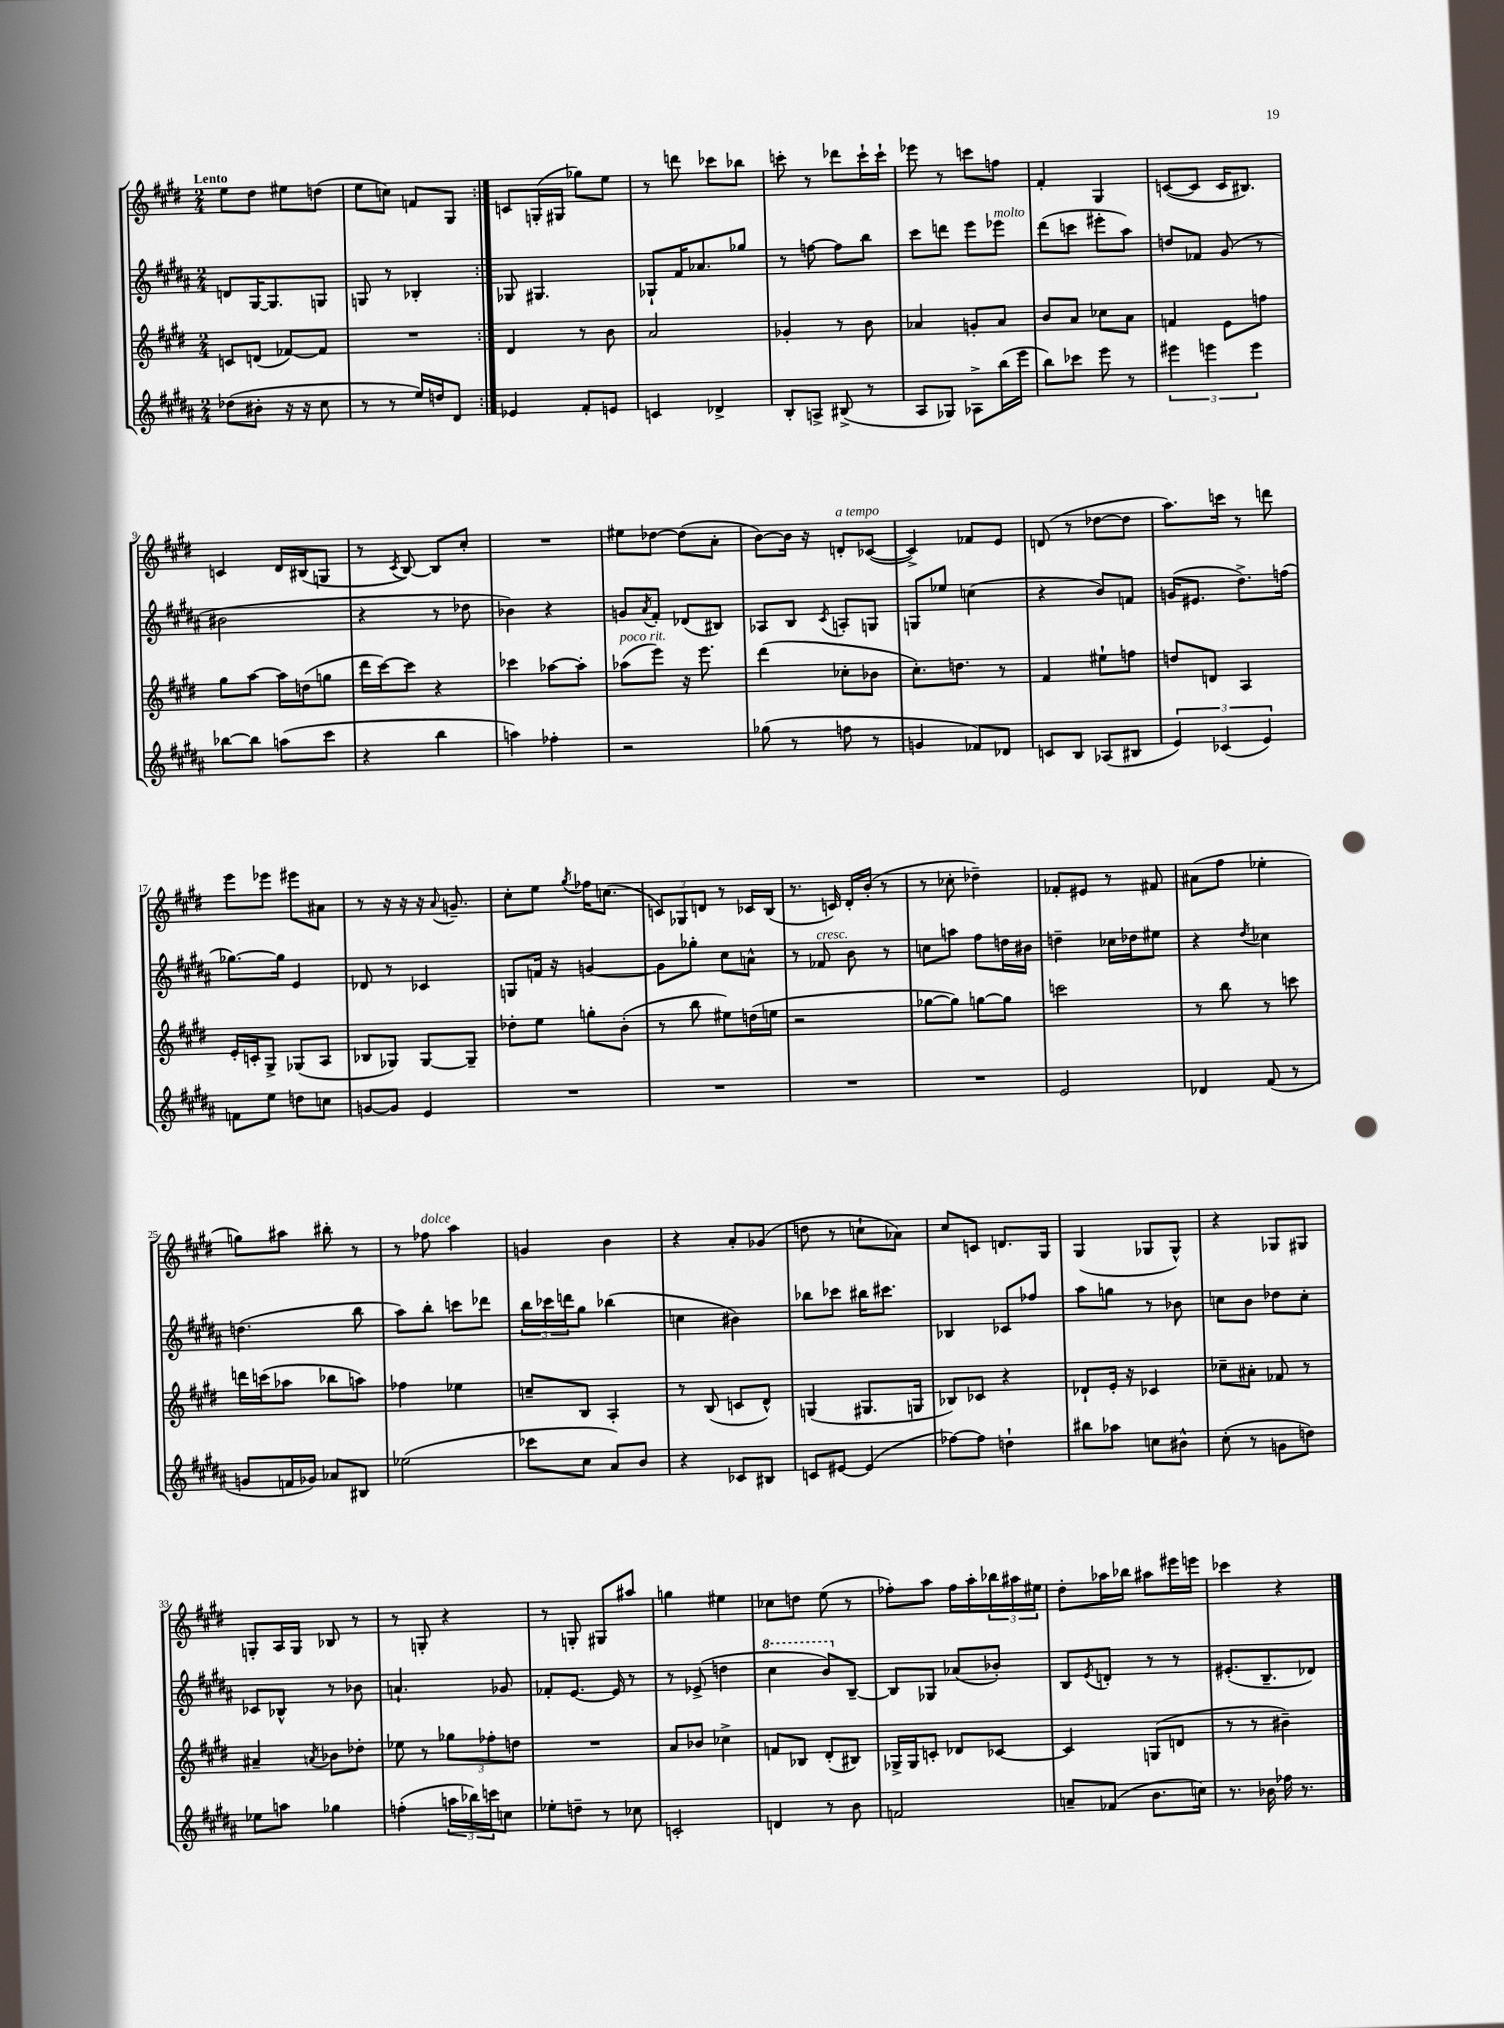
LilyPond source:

<<
\new StaffGroup <<
\new Staff = "s0" {
    \clef treble \key e \major \numericTimeSignature \time 2/4 \tempo "Lento"
    \repeat volta 2 { e''8 dis''8 eis''8 d''8( |
    e''8 c''8) f'8 gis8 | }
    c'8 g16-.( gis16 ges''8) e''8 |
    r8 d'''8 ces'''8 bes''8 |
    c'''8-. r8 des'''8 c'''16-! c'''16-! |
    ees'''8 r8 c'''8 f''8 |
    fis'4-. gis4 |
    c'8~( c'8 c'16 bis8.) |
    c'4 dis'16 bis16( g8 |
    r8 \acciaccatura { cis'8 } b8~) b8 cis''8-. |
    R2 |
    eis''8 des''8~ des''8( a'8-. |
    b'8~) b'16 r16 d'8-.^\markup { \italic "a tempo" } ces'8~( |
    ces'4->) fes'8 e'8 |
    d'8( r8 des''8~ des''8 |
    a''8.) c'''16 r8 d'''8 |
    e'''8 ees'''8 eis'''8 ais'8 |
    r8 r16 r16 r16 \appoggiatura { a'8 } g'8.-- |
    cis''8-. e''8 \acciaccatura { gis''8 } fes''16 c''8.( |
    \tuplet 3/2 { c'8) ges8 d'8 } r8 ces'16 b16( |
    r8. c'16) dis'16-. b'16-.( r8 |
    r8 ces''8-. des''4--) |
    fes'8-. eis'8 r8 fis'8 |
    ais'8( fis''8 ees''4-. |
    g''8) ais''8 bis''8-. r8 |
    r8 fes''8^\markup { \italic "dolce" } a''4 |
    g'4 b'4 |
    r4 a'8-. ges'8( |
    d''8 r8 c''8-! aes'8) |
    cis''8 c'8 d'8. gis16 |
    gis4( ges8 ges8-^) |
    r4 ges8 gis8 |
    g8-. a16 g16 bes8 r8 |
    r8 g8-. r4 |
    r8 g8-. gis8 ais''8 |
    g''4 eis''4 |
    ces''8 d''8 e''8( r8 |
    fes''8-.) a''8 fes''16 a''16-. \tuplet 3/2 { bes''16 ais''16 eis''16 } |
    dis''8-. aes''16 bes''16 ais''8 eis'''16 e'''16 |
    ces'''4 r4 \bar "|." |
}
\new Staff = "s1" {
    \clef treble \key b \major \numericTimeSignature \time 2/4
    \repeat volta 2 { d'8 gis16~ gis8. g8 |
    g8 r8 bes4-. | }
    ges8 gis4. |
    ges8-! fis'16 aes'8. ges''8 |
    r8 f''8~ f''8 b''8 |
    cis'''8 d'''8 e'''8 ees'''8^\markup { \italic "molto" } |
    dis'''8( c'''8 eis'''8-. ais''8) |
    d''8 fes'8 gis'8( r8 |
    bis'2 |
    r4 r8 des''8 |
    bes'4) r4 |
    g'8 \acciaccatura { ais'8 } fis'8-. des'8( bis8) |
    aes8 b8 \acciaccatura { cis'8 } a8-. g8 |
    g8 ees''8 c''4( |
    r4 b'8) f'8 |
    g'16( eis'8. dis''8.->) f''16( |
    ges''8.~) ges''16 e'4 |
    des'8 r8 ces'4 |
    g8 f'16 r16 g'4~ |
    g'8 ges''8-. cis''8 a'8-^ |
    r8 fes'8^\markup { \italic "cresc." } b'8 r8 |
    c''8 a''8 fis''8 d''16 bis'16 |
    d''4-- ces''16 des''16 eis''8 |
    r4 \acciaccatura { dis''8 } ces''4 |
    d''4.( b''8 |
    ais''8) b''8-. c'''8 des'''8 |
    \tuplet 3/2 { b''16 ces'''16 d'''16 } gis''8 bes''4( |
    c''4 bis'4) |
    bes''8 ces'''8 bis''16 cis'''8. |
    bes4 ces'8 fes''8 |
    ais''8 g''8 r8 bes'8 |
    c''8 b'8 des''8 c''8-. |
    ces'8 bes8-^ r8 bes'8 |
    a'4.-! ges'8 |
    fes'8-. e'8.~ e'16 r8 |
    r8 ees'8->( d''4 |
    \ottava #1 cis'''4 b''8) \ottava #0 b8~-- |
    b8 ges8 aes'8( bes'8-.) |
    b8 \acciaccatura { e'8 } d'8-. r8 r8 |
    eis'8.-.( b8.-- des'8) \bar "|." |
}
\new Staff = "s2" {
    \clef treble \key e \major \numericTimeSignature \time 2/4
    \repeat volta 2 { c'8 d'8( fes'8~) fes'8 |
    R2 | }
    dis'4 r8 b'8 |
    a'2 |
    ges'4-. r8 b'8 |
    aes'4 g'8-. aes'8 |
    b'8 a'8 ces''8 a'8 |
    f'4 e'8 f''8 |
    gis''8 a''8~ a''16 d''16( g''8 |
    dis'''16 cis'''16~) cis'''8 r4 |
    ces'''4 aes''8~ aes''8-. |
    aes''8^\markup { \italic "poco rit." }( e'''8) r16 e'''8. |
    dis'''4( ces''8-. bes'8 |
    cis''8.-.) d''8. r8 |
    fis'4 eis''8-! f''8 |
    d''8 d'8 a4 |
    e'16-. c'16-. gis8-> ges8( a8 |
    bes8 ges8) ges8~ ges8-- |
    des''8-. e''8 g''8-. b'8-.( |
    r8 b''8 eis''8) d''16( e''16 |
    r2 |
    ges''8~ ges''8) g''8~ g''8 |
    c'''2 |
    r8 b''8 r8 c'''8 |
    d'''16 c'''16( aes''8 bes''8 a''8) |
    fes''4 ees''4 |
    c''8-- b8 a4-. |
    r8 b8( c'8 dis'8-^) |
    g4( gis8. g16 |
    bes8) ces'8 r4 |
    des'8-! e'16-. r16 ces'4 |
    ces''8-- ais'8-. fes'8 r8 |
    ais'4-- \acciaccatura { a'8 } bes'8 des''8-. |
    ees''8 r8 \tuplet 3/2 { ges''8 fes''8-. d''8 } |
    R2 |
    a'8 bes'8 ces''4-> |
    f'8 bes8 dis'8-.( bis8) |
    ges16-> ges16 c'8-. des'8 ces'8~ |
    ces'4 g8( d'8 |
    r8 r8 bis'4--) \bar "|." |
}
\new Staff = "s3" {
    \clef treble \key b \major \numericTimeSignature \time 2/4
    \repeat volta 2 { des''8( bis'8-. r16 r16 cis''8 |
    r8 r8 e''16) d''16 dis'8 | }
    ees'4 fis'8-. e'8 |
    c'4 des'4-> |
    b8-. a8-> bis8->( r8 |
    ais8 ges8) aes8-> b''16( e'''16 |
    b''8) ces'''8 e'''8 r8 |
    \tuplet 3/2 { eis'''4 e'''4 e'''4 } |
    bes''8~ bes''8 a''8( cis'''8 |
    r4 b''4 |
    a''4) fes''4-. |
    r2 |
    ges''8( r8 f''8 r8 |
    g'4 fes'8) des'8 |
    c'8 b8 aes8( bis8 |
    \tuplet 3/2 { e'4) ces'4( e'4) } |
    f'8 e''8 d''8 c''8 |
    g'8~ g'8 e'4 |
    R2 |
    R2 |
    R2 |
    R2 |
    e'2 |
    des'4 fis'8( r8 |
    g'8 f'16 ges'16) aes'8 bis8 |
    ees''2( |
    ces'''8 cis''8 ais'8) b'8 |
    r4 ces'8 bis8 |
    c'8 eis'8~ eis'4( |
    fes''8~) fes''8 d''4-! |
    bis''8 aes''8 c''8 bis'8-^ |
    cis''8-.( r8 g'8 d''8) |
    ees''8 a''8 ges''4 |
    f''4-.( \tuplet 3/2 { a''16 bes''16) c'''16 } c''8 |
    ees''8-. d''8-- r8 ces''8 |
    c'2-. |
    d'4 r8 b'8 |
    f'2 |
    a'8-- fes'8( b'8. c''16) |
    r8. bes'16 fes''16 r8. \bar "|." |
}
>>
>>
